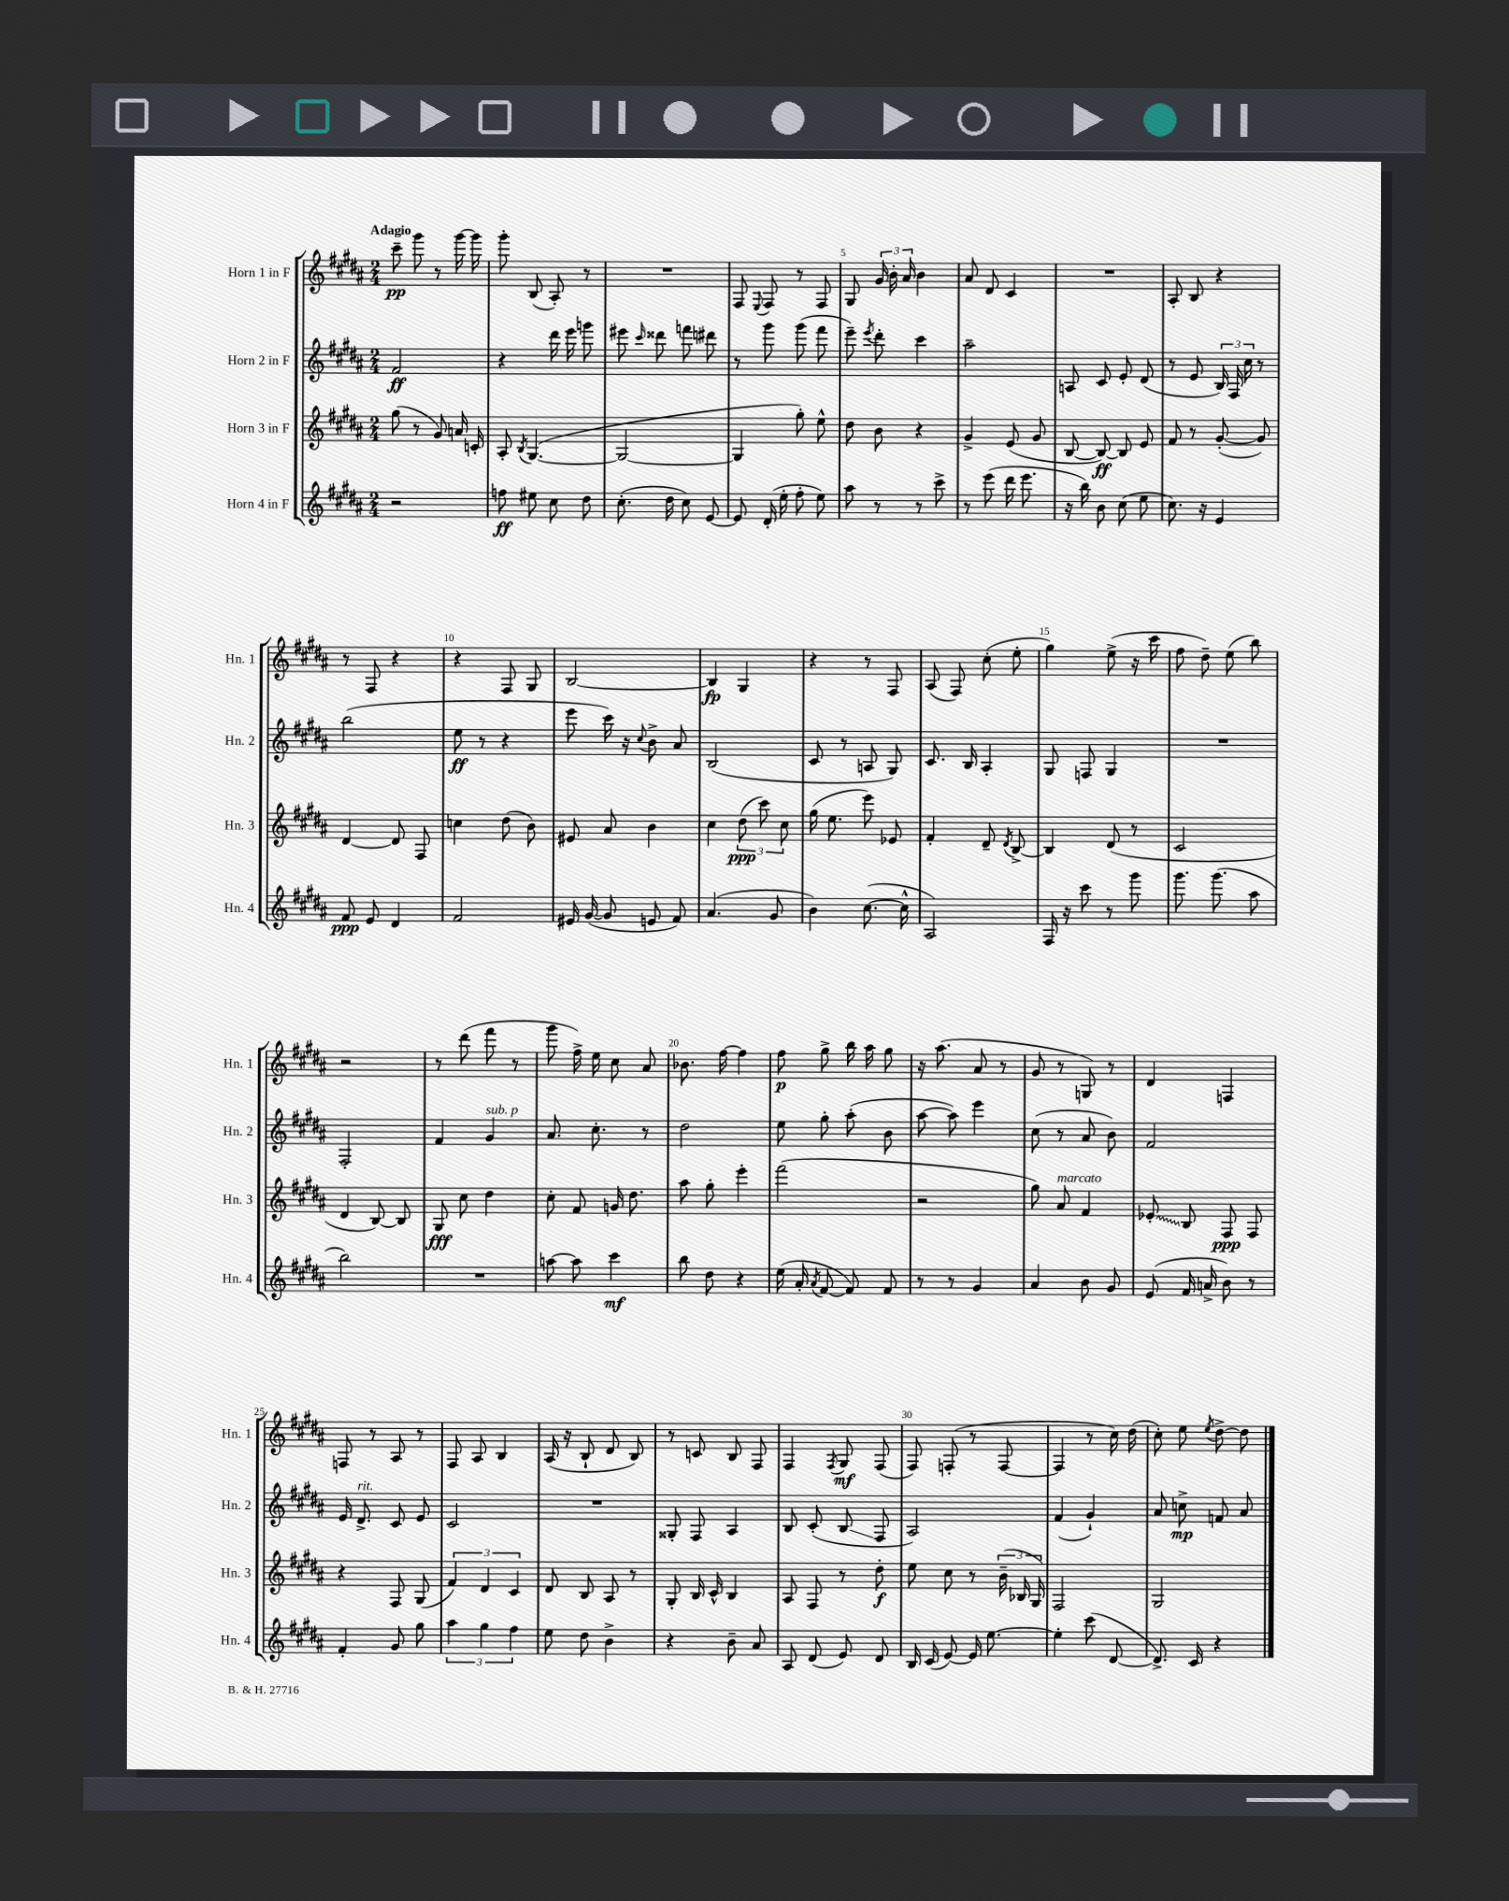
<<
\new StaffGroup <<
\new Staff = "s0" \with { instrumentName = "Horn 1 in F" shortInstrumentName = "Hn. 1" } {
    \clef treble \key b \major \numericTimeSignature \time 2/4 \tempo "Adagio"
    \autoBeamOff cis'''8--\pp gis'''8 r8 gis'''16~ gis'''16 |
    gis'''8-. b8( ais8-.) r8 |
    R2 |
    fis8 \appoggiatura { e8 } fis8 r8 fis8 |
    gis8 \tuplet 3/2 { gis'16 b'16-. ais'16 } b'4 |
    ais'8 dis'8 cis'4 |
    R2 |
    ais8-. b8 r4 |
    r8 fis8 r4 |
    r4 fis8 gis8 |
    b2~ |
    b4\fp gis4 |
    r4 r8 fis8 |
    ais8( fis8) cis''8-.( e''8-. |
    gis''4) e''8->( r16 cis'''16 |
    fis''8 dis''8--) e''8( b''8) |
    r2 |
    r8 dis'''8( fis'''8 r8 |
    gis'''8 fis''16->) e''16 cis''8 ais'8 |
    bes'8. fis''16~ fis''4 |
    fis''8\p gis''8-> b''16 ais''16 gis''8 |
    r16 ais''8.( ais'8 r8 |
    gis'8 r8 g8) r8 |
    dis'4 f4 |
    f8 r8 ais8 r8 |
    fis8 ais8 b4 |
    ais16( r16 b8-! dis'8 b8) |
    r8 c'8 b8 fis8 |
    fis4 \acciaccatura { fis8 } gis8\mf fis8( |
    fis8) f8-.( r8 f8~ |
    f4 r8 cis''16) dis''16( |
    cis''8-.) e''8 \acciaccatura { e''8 } dis''8~-> dis''8 \bar "|." |
}
\new Staff = "s1" \with { instrumentName = "Horn 2 in F" shortInstrumentName = "Hn. 2" } {
    \clef treble \key b \major \numericTimeSignature \time 2/4
    \autoBeamOff fis'2\ff |
    r4 dis'''16 e'''16 g'''8 |
    eis'''8 \grace { cis'''16 } disis'''8 f'''8 dis'''8 |
    r8 gis'''8 gis'''8( fis'''8 |
    e'''8--) \acciaccatura { e'''8 } dis'''8-. cis'''4 |
    ais''2-- |
    a8 cis'8 e'8-. dis'8( |
    r8 e'8 \tuplet 3/2 { b16) fis16 cis''16 } r8 |
    b''2( |
    e''8\ff r8 r4 |
    e'''8 cis'''16) r16 \appoggiatura { cis''8 } b'8-> ais'8 |
    b2( |
    cis'8 r8 a8 gis8) |
    cis'8. b16 ais4-. |
    gis8 f8 gis4 |
    R2 |
    fis2-. |
    fis'4 gis'4^\markup { \italic "sub. p" } |
    ais'8. cis''8.-. r8 |
    dis''2 |
    e''8 gis''8-. ais''8-.( b'8 |
    ais''8~ ais''8) e'''4 |
    cis''8( r8 ais'8 b'8) |
    fis'2 |
    e'16 dis'8.->^\markup { \italic "rit." } cis'8 e'8 |
    cis'2 |
    R2 |
    gisis8-. fis8 ais4 |
    b8 cis'8-.( b8\glissando fis8 |
    ais2) |
    fis'4( gis'4-!) |
    ais'8 c''8->\mp f'8 ais'8 \bar "|." |
}
\new Staff = "s2" \with { instrumentName = "Horn 3 in F" shortInstrumentName = "Hn. 3" } {
    \clef treble \key b \major \numericTimeSignature \time 2/4
    \autoBeamOff gis''8( r8 gis'8) a'16 c'16-. |
    ais8-. \acciaccatura { b8 } gis4.~( |
    gis2~ |
    gis4 gis''8-.) e''8-^ |
    dis''8 b'8 r4 |
    gis'4-> e'8( gis'8 |
    b8~ b8~\ff) b8 e'8 |
    fis'8 r8 gis'8~-.( gis'8) |
    dis'4~ dis'8 fis8 |
    c''4 dis''8( b'8) |
    eis'8 ais'8 b'4 |
    cis''4 \tuplet 3/2 { dis''8\ppp( cis'''8) cis''8 } |
    gis''16( e''8. e'''8) ees'8 |
    fis'4-. dis'8-- \acciaccatura { dis'8 } b8~-> |
    b4 dis'8( r8 |
    cis'2 |
    dis'4 b8~) b8 |
    gis8\fff cis''8 dis''4 |
    cis''8-. fis'8 g'16 dis''8. |
    ais''8 gis''8-. e'''4-. |
    fis'''2( |
    r2 |
    gis''8) ais'8^\markup { \italic "marcato" } fis'4 |
    \once \override Glissando.style = #'zigzag ees'8-.\glissando b8 fis8\ppp fis8 |
    r4 fis8 gis8( |
    \tuplet 3/2 { fis'4) dis'4 cis'4 } |
    dis'8 b8 ais8 r8 |
    gis8-. b16 cis'16-^ b4 |
    ais8 fis8 r8 dis''8-.\f |
    e''8 cis''8 r8 \tuplet 3/2 { b'16--( bes16 gis16) } |
    fis2 |
    gis2 \bar "|." |
}
\new Staff = "s3" \with { instrumentName = "Horn 4 in F" shortInstrumentName = "Hn. 4" } {
    \clef treble \key b \major \numericTimeSignature \time 2/4
    \autoBeamOff r2 |
    f''8\ff eis''8 cis''8 dis''8 |
    cis''8.-.( dis''16 cis''8) e'8~ |
    e'8 dis'16-.( e''16-. fis''8-. e''8) |
    ais''8 r8 r8 cis'''8-> |
    r8 e'''8( dis'''16 e'''8. |
    r16 b''16) b'8 cis''8( e''8 |
    cis''8.) r16 e'4 |
    fis'8\ppp e'8 dis'4 |
    fis'2 |
    eis'16 gis'16~( gis'8 e'8 fis'8) |
    ais'4.( gis'8 |
    b'4) cis''8.~( cis''16-^ |
    ais2) |
    fis16 r16 cis'''8 r8 gis'''8 |
    gis'''8. gis'''8.( ais''8 |
    b''2) |
    R2 |
    a''8~ a''8 cis'''4\mf |
    b''8 dis''8 r4 |
    e''16( ais'16-. \acciaccatura { ais'8 } fis'8~ fis'8) fis'8 |
    r8 r8 gis'4 |
    ais'4 b'8 gis'8 |
    e'8( fis'16 a'16-> b'8) r8 |
    fis'4-. gis'8 gis''8 |
    \tuplet 3/2 { ais''4 gis''4 fis''4 } |
    e''8 dis''8 b'4-> |
    r4 b'8-- ais'8 |
    ais8 dis'8( e'8) dis'8 |
    b16 cis'16( e'8~) e'16 e''8.~ |
    e''4-. cis'''8( dis'8~ |
    dis'8.->) cis'16 r4 \bar "|." |
}
>>
>>
\layout { \context { \Score \override BarNumber.break-visibility = ##(#f #t #t) barNumberVisibility = #(every-nth-bar-number-visible 5) } }
